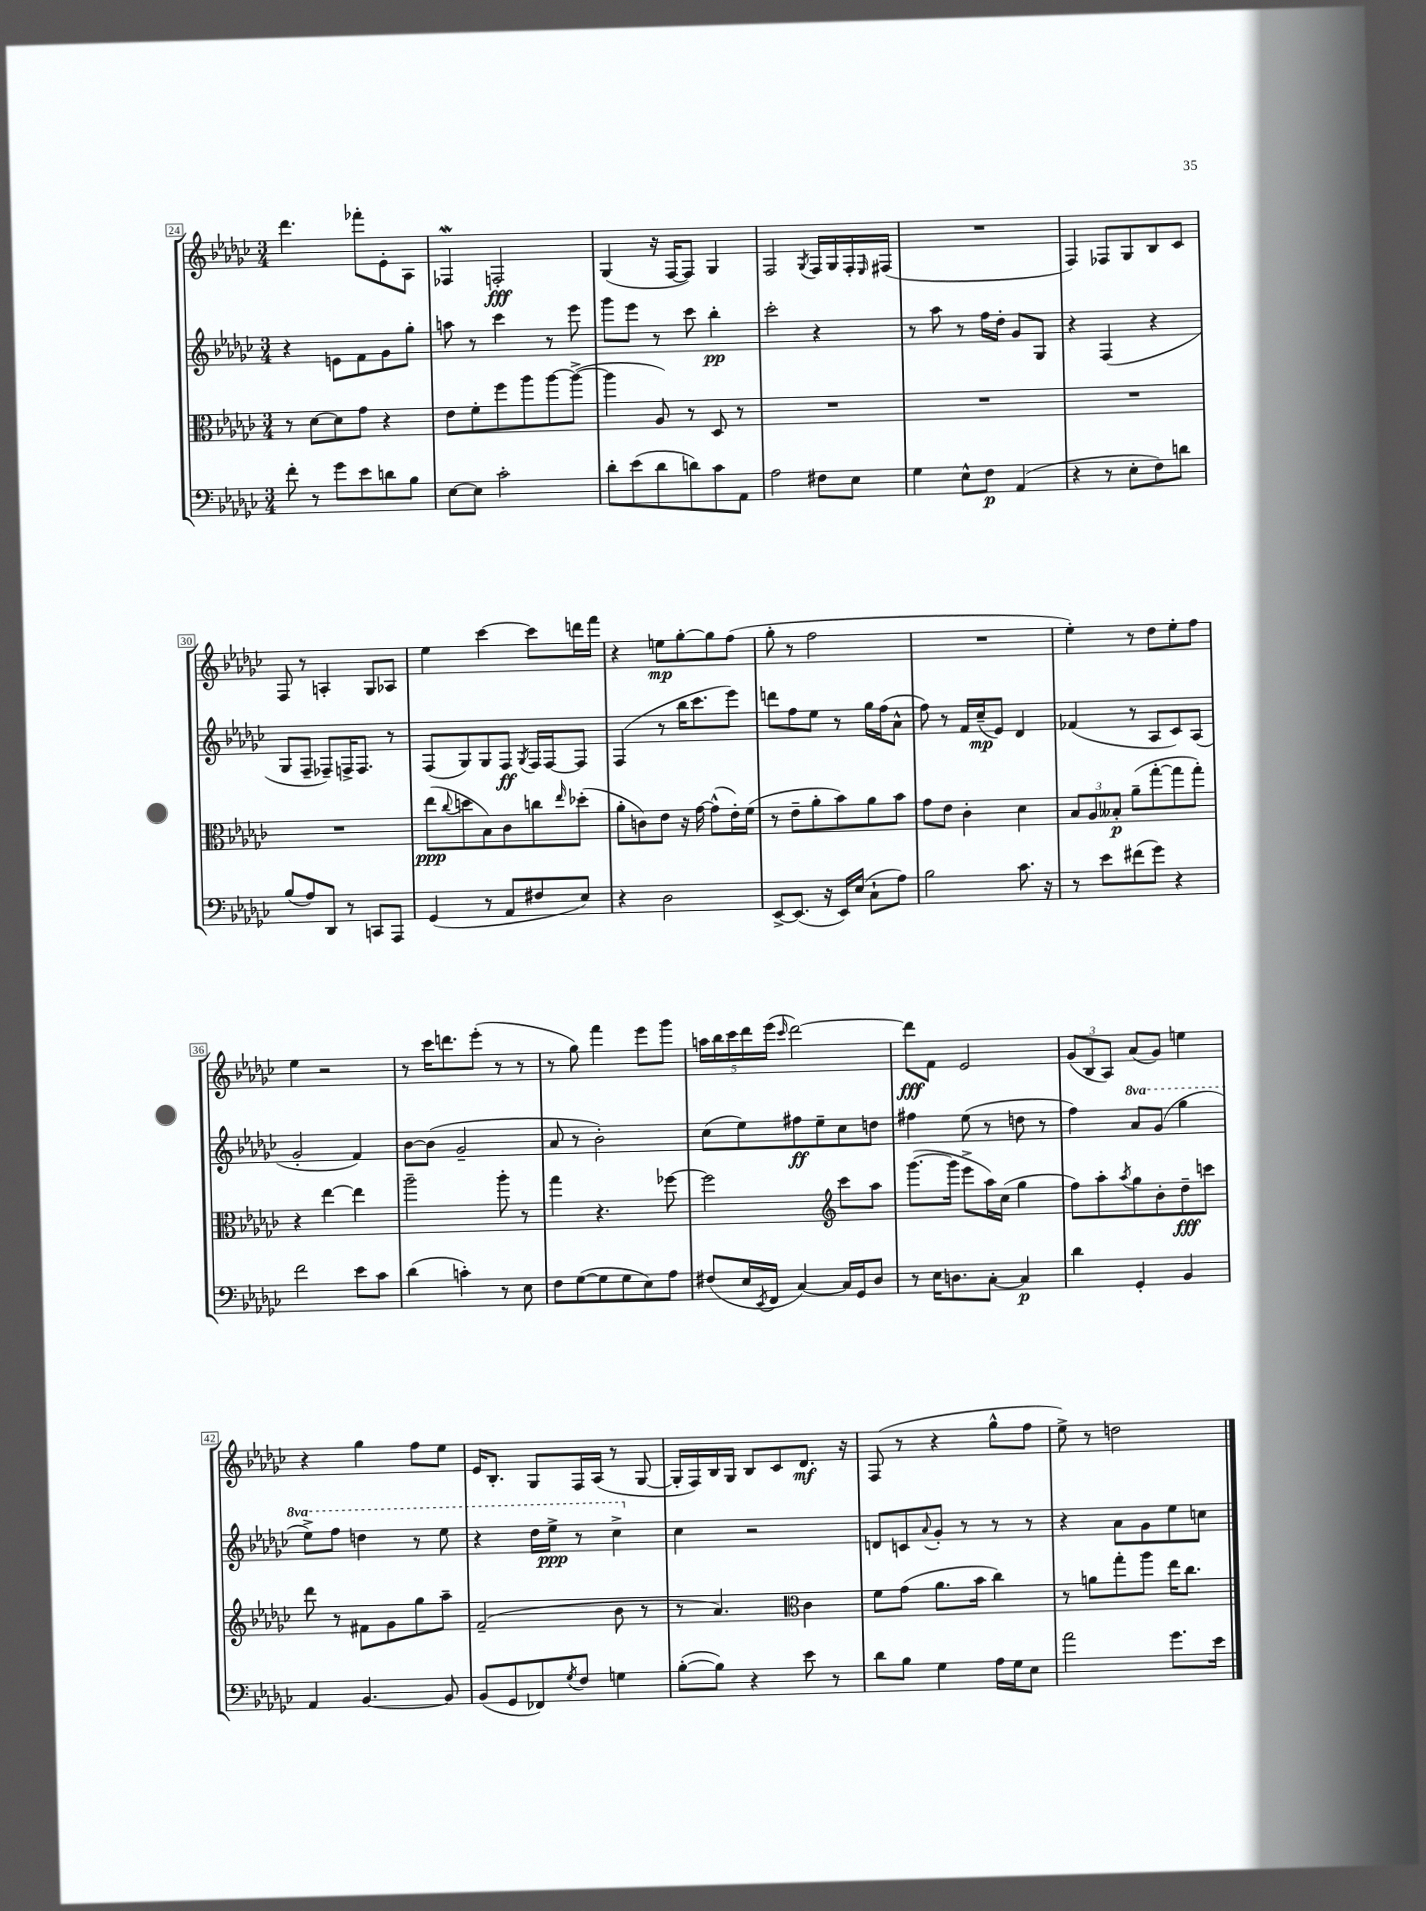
<<
\new StaffGroup <<
\new Staff = "s0" {
    \clef treble \key ges \major \numericTimeSignature \time 3/4
    des'''4. fes'''8-. ees'8-. aes8 |
    fes4\mordent f2-.\fff |
    ges4( r16 f16~ f8) ges4 |
    f2 \acciaccatura { ges8 } f16 ges16 f16-. \grace { ees16 } fis16( |
    R2. |
    f4) fes8 ges8 bes8 ces'8 |
    f8 r8 a4-. ges8 aes8 |
    ees''4 ces'''4~ ces'''8 d'''16 f'''16 |
    r4 e''8\mp ges''8~-. ges''8 f''8( |
    ges''8-. r8 f''2 |
    R2. |
    ees''4-.) r8 des''8 ees''8-. f''8 |
    ees''4 r2 |
    r8 ces'''16 d'''8. ees'''8-.( r8 r8 |
    r8 ges''8) f'''4 ees'''8 ges'''8 |
    \tuplet 5/4 { a''16 bes''16 ces'''16 des'''16 ees'''16( } \grace { ces'''16 } des'''2~) |
    des'''8\fff f'8 ees'2 |
    \tuplet 3/2 { ges'8( bes8 aes8) } aes'8( ges'8) e''4 |
    r4 ges''4 f''8 ees''8 |
    ees'16 bes8.-. ges8 f16 aes16( r8 ges8~ |
    ges16-. f16) bes16 ges16 bes8 ces'8 des'8.\mf r16 |
    f8( r8 r4 ges''8-^ f''8 |
    ees''8->) r8 d''2 \bar "|." |
}
\new Staff = "s1" {
    \clef treble \key ges \major \numericTimeSignature \time 3/4 \set Staff.ottavationMarkups = #ottavation-simple-ordinals
    r4 e'8 f'8 ges'8 ges''8-. |
    a''8 r8 ces'''4 r8 ees'''8 |
    ges'''8 ees'''8 r8 ces'''8 bes''4-.\pp |
    ces'''2-. r4 |
    r8 aes''8 r8 f''16 des''16-. ges'8 ges8 |
    r4 f4( r4 |
    ges8 f8-- fes8--) f16-> f8. r8 |
    f8( ges8) ges8 f8\ff \acciaccatura { ges8 } f16 f16~ f8 |
    f4( r8 bes''16 ces'''8. ees'''8) |
    d'''8 f''8 ees''8 r8 ges''16 f''16( aes'8-^ |
    f''8) r8 f'16 ces''16--\mp( ees'8) des'4 |
    fes'4( r8 aes8 ces'8) aes8( |
    ges'2-. f'4) |
    bes'8~ bes'8( ges'2-- |
    aes'8 r8 bes'2-.) |
    ces''8( ees''8) fis''8\ff ees''8-- ces''8 d''8 |
    fis''4 ees''8( r8 d''8 r8 |
    f''4) \ottava #1 aes''8 ges''8( ges'''4 |
    ees'''8->) f'''8 d'''4 r8 ees'''8 |
    r4 des'''16 ees'''16->\ppp r8 ces'''4-> \ottava #0 |
    ces''4 r2 |
    d'8 c'8 \appoggiatura { aes'8 } ges'8-. r8 r8 r8 |
    r4 aes'8 ges'8 ees''8 c''8 \bar "|." |
}
\new Staff = "s2" {
    \clef alto \key ges \major \numericTimeSignature \time 3/4
    r8 des'8~ des'8 ges'8 r4 |
    ees'8 f'8-. f''8 aes''8 aes''8~ aes''8~->( |
    aes''4 aes8) r8 des8 r8 |
    R2. |
    R2. |
    R2. |
    R2. |
    ees''8\ppp( \appoggiatura { ces''8 } d''8 bes8) ces'8 c''8 \grace { ees''16 } des''8-.( |
    aes'8-. c'8) ees'8 r16 ges'16~ ges'8-^( ees'16-.) f'16( |
    r8 ees'8-- aes'8-. bes'8) aes'8 bes'8 |
    ges'8 ees'8 ces'4-. des'4 |
    \tuplet 3/2 { bes8 aes8 beses8-.\p } aes'8--( ges''8~-. ges''8 ges''8-.) |
    r4 ees''4~ ees''4 |
    aes''2-- aes''8-. r8 |
    ges''4 r4. fes''8~ |
    fes''2 \clef treble ces'''8 aes''8 |
    ges'''8.~( ges'''16 ees'''8-> aes''16) ces''16( ges''4 |
    f''8) aes''8-. \acciaccatura { aes''8 } ges''8 bes'8-. des''8--\fff c'''8 |
    des'''8 r8 fis'8 ges'8 ges''8 aes''8-- |
    f'2--( bes'8 r8 |
    r8 aes'4.) \clef alto ces'4 |
    f'8 ges'8( aes'8. bes'16 ces''4) |
    r8 a'8 ges''8-. aes''8 ees''16 ces''8. \bar "|." |
}
\new Staff = "s3" {
    \clef bass \key ges \major \numericTimeSignature \time 3/4
    f'8-. r8 ges'8 ees'8 d'8 bes8 |
    ees8~ ees8 ces'2-. |
    des'8-. ees'8( des'8 d'8) ces'8 aes,8 |
    aes2 fis8 ees8 |
    ges4 ees8-^ f8\p aes,4( |
    r4 r8 ees8-. f8) d'8 |
    bes8( aes8) des,8 r8 c,8 aes,,8 |
    ges,4( r8 aes,8 fis8 ees8) |
    r4 des2 |
    ees,8~-> ees,8.( r16 ees,16) ees16( ces8-! aes8) |
    bes2 ces'8. r16 |
    r8 ees'8 fis'8( ges'8) r4 |
    f'2 ees'8 ces'8 |
    des'4( c'4-.) r8 ees8 |
    f8 ges8~( ges8 ges8 ees8) aes8 |
    fis8( ees16 \acciaccatura { ees,8 } f,16 ces4~) ces16 ges,16 des8 |
    r8 ees16 d8. ces8~-. ces4\p |
    des'4 ges,4-. bes,4 |
    aes,4 bes,4.~ bes,8 |
    bes,8( ges,8 fes,8) \acciaccatura { ges8 } f8 g4 |
    bes8~-.( bes8) r4 ees'8 r8 |
    des'8 bes8 ges4 aes16 ges16 ees8 |
    aes'2 ges'8. ees'16 \bar "|." |
}
>>
>>
\layout { \context { \Score currentBarNumber = #24 \override BarNumber.stencil = #(make-stencil-boxer 0.1 0.3 ly:text-interface::print) } }
